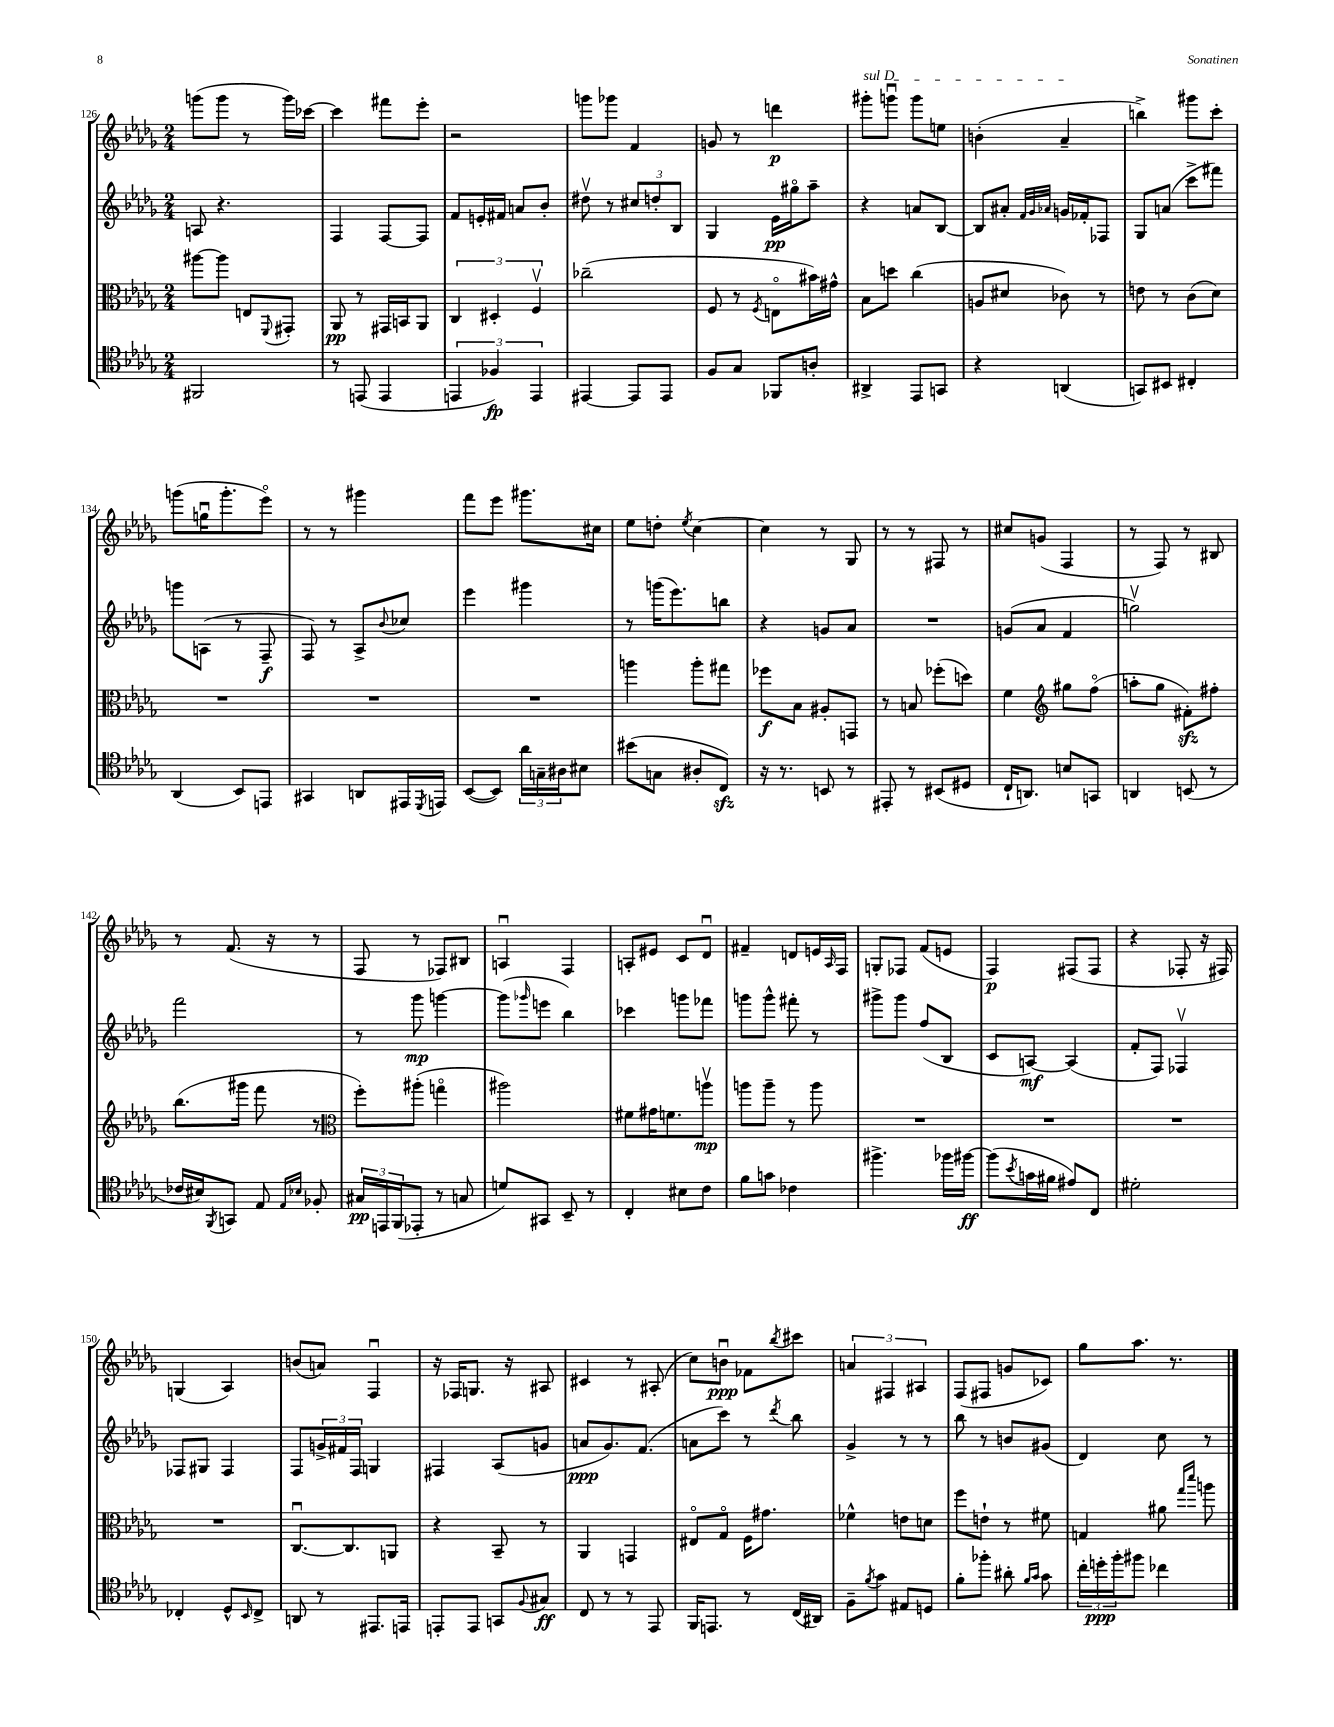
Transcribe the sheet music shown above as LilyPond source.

<<
\new StaffGroup <<
\new Staff = "s0" {
    \clef treble \key des \major \numericTimeSignature \time 2/4
    g'''8( g'''8 r8 g'''16) ces'''16~ |
    ces'''4 fis'''8 ees'''8-. |
    r2 |
    g'''8 ges'''8 f'4 |
    g'8 r8 d'''4\p |
    \once \override TextSpanner.bound-details.left.text = \markup { \italic "sul D" } gis'''8-.\startTextSpan g'''8\downbow g'''8 e''8 |
    b'4-.( aes'4--\stopTextSpan |
    b''4->) gis'''8 c'''8-. |
    g'''8( g''16\downbow g'''8.-. ees'''8\flageolet) |
    r8 r8 gis'''4 |
    f'''8 ees'''8 gis'''8. cis''16 |
    ees''8 d''8-. \acciaccatura { ees''8 } c''4~ |
    c''4 r8 ges8 |
    r8 r8 fis8 r8 |
    cis''8 g'8( f4 |
    r8 f8) r8 bis8 |
    r8 f'8.( r16 r8 |
    f8 r8 fes8) bis8 |
    a4\downbow f4 |
    a8-. eis'8 c'8 des'8\downbow |
    fis'4-- d'8 e'16 \grace { aes16 } f16 |
    g8-. fes8 f'8( e'8 |
    f4\p) fis8( fis8 |
    r4 fes8-. r16 fis16) |
    g4( aes4) |
    b'8( a'8) f4\downbow |
    r16 fes16 g8. r16 ais8 |
    cis'4 r8 ais8-.( |
    c''8) b'8\downbow\ppp fes'8 \acciaccatura { bes''8 } cis'''8 |
    \tuplet 3/2 { a'4 fis4 ais4 } |
    f8( fis8 g'8 ces'8) |
    ges''8 aes''8. r8. \bar "|." |
}
\new Staff = "s1" {
    \clef treble \key des \major \numericTimeSignature \time 2/4
    a8 r4. |
    f4 f8~ f8 |
    f'8 e'16-. fis'16 a'8 bes'8-. |
    dis''8\upbow r8 \tuplet 3/2 { cis''8 d''8-. bes8 } |
    ges4 ees'16\pp gis''16\flageolet aes''8-- |
    r4 a'8 bes8~ |
    bes8 ais'8-. \grace { f'32 ges'32 aes'32 } g'16 fes'16-. fes8 |
    ges8 a'8( c'''8-> fis'''8) |
    g'''8 a8( r8 f8--\f |
    f8) r8 aes8-> \appoggiatura { bes'8 } ces''8 |
    ees'''4 gis'''4 |
    r8 g'''16( ees'''8.) b''8 |
    r4 g'8 aes'8 |
    R2 |
    g'8( aes'8 f'4 |
    g''2\upbow) |
    f'''2 |
    r8 ges'''8\mp g'''4~ |
    g'''8( \grace { ges'''16 } e'''8 bes''4) |
    ces'''4 g'''8 fes'''8 |
    g'''8 g'''8-^ fis'''8-. r8 |
    gis'''8-> gis'''8 f''8( bes8 |
    c'8 a8~\mf) a4( |
    f'8-. f8) fes4\upbow |
    fes8 gis8 fes4 |
    f8 \tuplet 3/2 { g'16-> fis'16 f16 } g4 |
    fis4 aes8( g'8 |
    a'8\ppp ges'8.) f'8.( |
    a'8 c'''8) r8 \acciaccatura { des'''8 } bes''8 |
    ges'4-> r8 r8 |
    bes''8 r8 b'8 gis'8( |
    des'4) c''8 r8 \bar "|." |
}
\new Staff = "s2" {
    \clef alto \key des \major \numericTimeSignature \time 2/4
    ais''8~ ais''8 e8 \appoggiatura { f,8 } gis,8-. |
    aes,8\pp r8 gis,16 b,16 aes,8 |
    \tuplet 3/2 { c4 dis4-. f4\upbow } |
    ces''2--( |
    f8 r8 \acciaccatura { f8 } e8\flageolet bis'16) gis'16-^ |
    bes8 d''8 c''4( |
    a8 dis'8 ces'8) r8 |
    e'8 r8 c'8( des'8) |
    R2 |
    R2 |
    R2 |
    a''4 a''8-. gis''8 |
    fes''8\f bes8 ais8-. g,8 |
    r8 b8 fes''8-.( d''8) |
    f'4 \clef treble gis''8 f''8\flageolet( |
    a''8-. ges''8 fis'8-.\sfz) fis''8-. |
    bes''8.( gis'''16 f'''8 r8 |
    \clef alto f''8-.) ais''8-.( g''4\flageolet |
    ais''2) |
    fis'8 gis'16 f'8. a''8\upbow\mp |
    a''8 a''8-- r8 a''8 |
    R2 |
    R2 |
    R2 |
    R2 |
    c8.~\downbow c8. a,8 |
    r4 bes,8-- r8 |
    aes,4 g,4 |
    eis8\flageolet ges8\flageolet f16 gis'8. |
    fes'4-^ e'8 d'8 |
    f''8 e'8-! r8 fis'8 |
    g4 ais'8 \grace { ges''16 des'''16 } a''8 \bar "|." |
}
\new Staff = "s3" {
    \clef tenor \key des \major \numericTimeSignature \time 2/4
    fis,2 |
    r8 e,8( e,4 |
    \tuplet 3/2 { e,4 fes4\fp) e,4 } |
    eis,4~ eis,8 eis,8 |
    f8 ges8 fes,8 a8-. |
    ais,4-> ees,8 g,8 |
    r4 a,4( |
    g,8) bis,8 cis4-. |
    aes,4( bes,8) e,8 |
    gis,4 a,8 eis,16 \acciaccatura { des,8 } e,16 |
    bes,8~( bes,8) \tuplet 3/2 { aes'16 g16-- ais16 } bis8 |
    bis'8( g8 ais8-. c8\sfz) |
    r16 r8. b,8 r8 |
    eis,8-. r8 bis,8( dis8 |
    c16-! a,8.) b8 g,8 |
    a,4 b,8( r8 |
    ces'16 bis16) \acciaccatura { f,8 } g,8 ees8 \grace { ees16 bes16 } fes8-. |
    \tuplet 3/2 { gis16\pp e,16 f,16( } ees,8-. r8 g8 |
    d'8) gis,8 bes,8-- r8 |
    c4-. bis8 c'8 |
    f'8 g'8 ces'4 |
    fis''4.-> fes''16 fis''16~\ff |
    fis''8( \acciaccatura { bes'8 } g'16 fis'16 eis'8) c8 |
    dis'2-. |
    ces4-. des8-^ \grace { bes,16 } ces8-> |
    a,8 r8 eis,8. e,16 |
    e,8-. e,8 g,8 \appoggiatura { f8 } gis8\ff |
    c8 r8 r8 ees,8 |
    f,16 e,8. r8 c16( ais,16) |
    f8-- \acciaccatura { f'8 } ges'8 eis8 d8 |
    f'8-. fes''8-. ais'8-. \grace { f'16 ges'16 } ges'8 |
    \tuplet 3/2 { c''16-. d''16-.\ppp f''16-. } fis''8 ces''4 \bar "|." |
}
>>
>>
\layout { \context { \Score currentBarNumber = #126 } }
